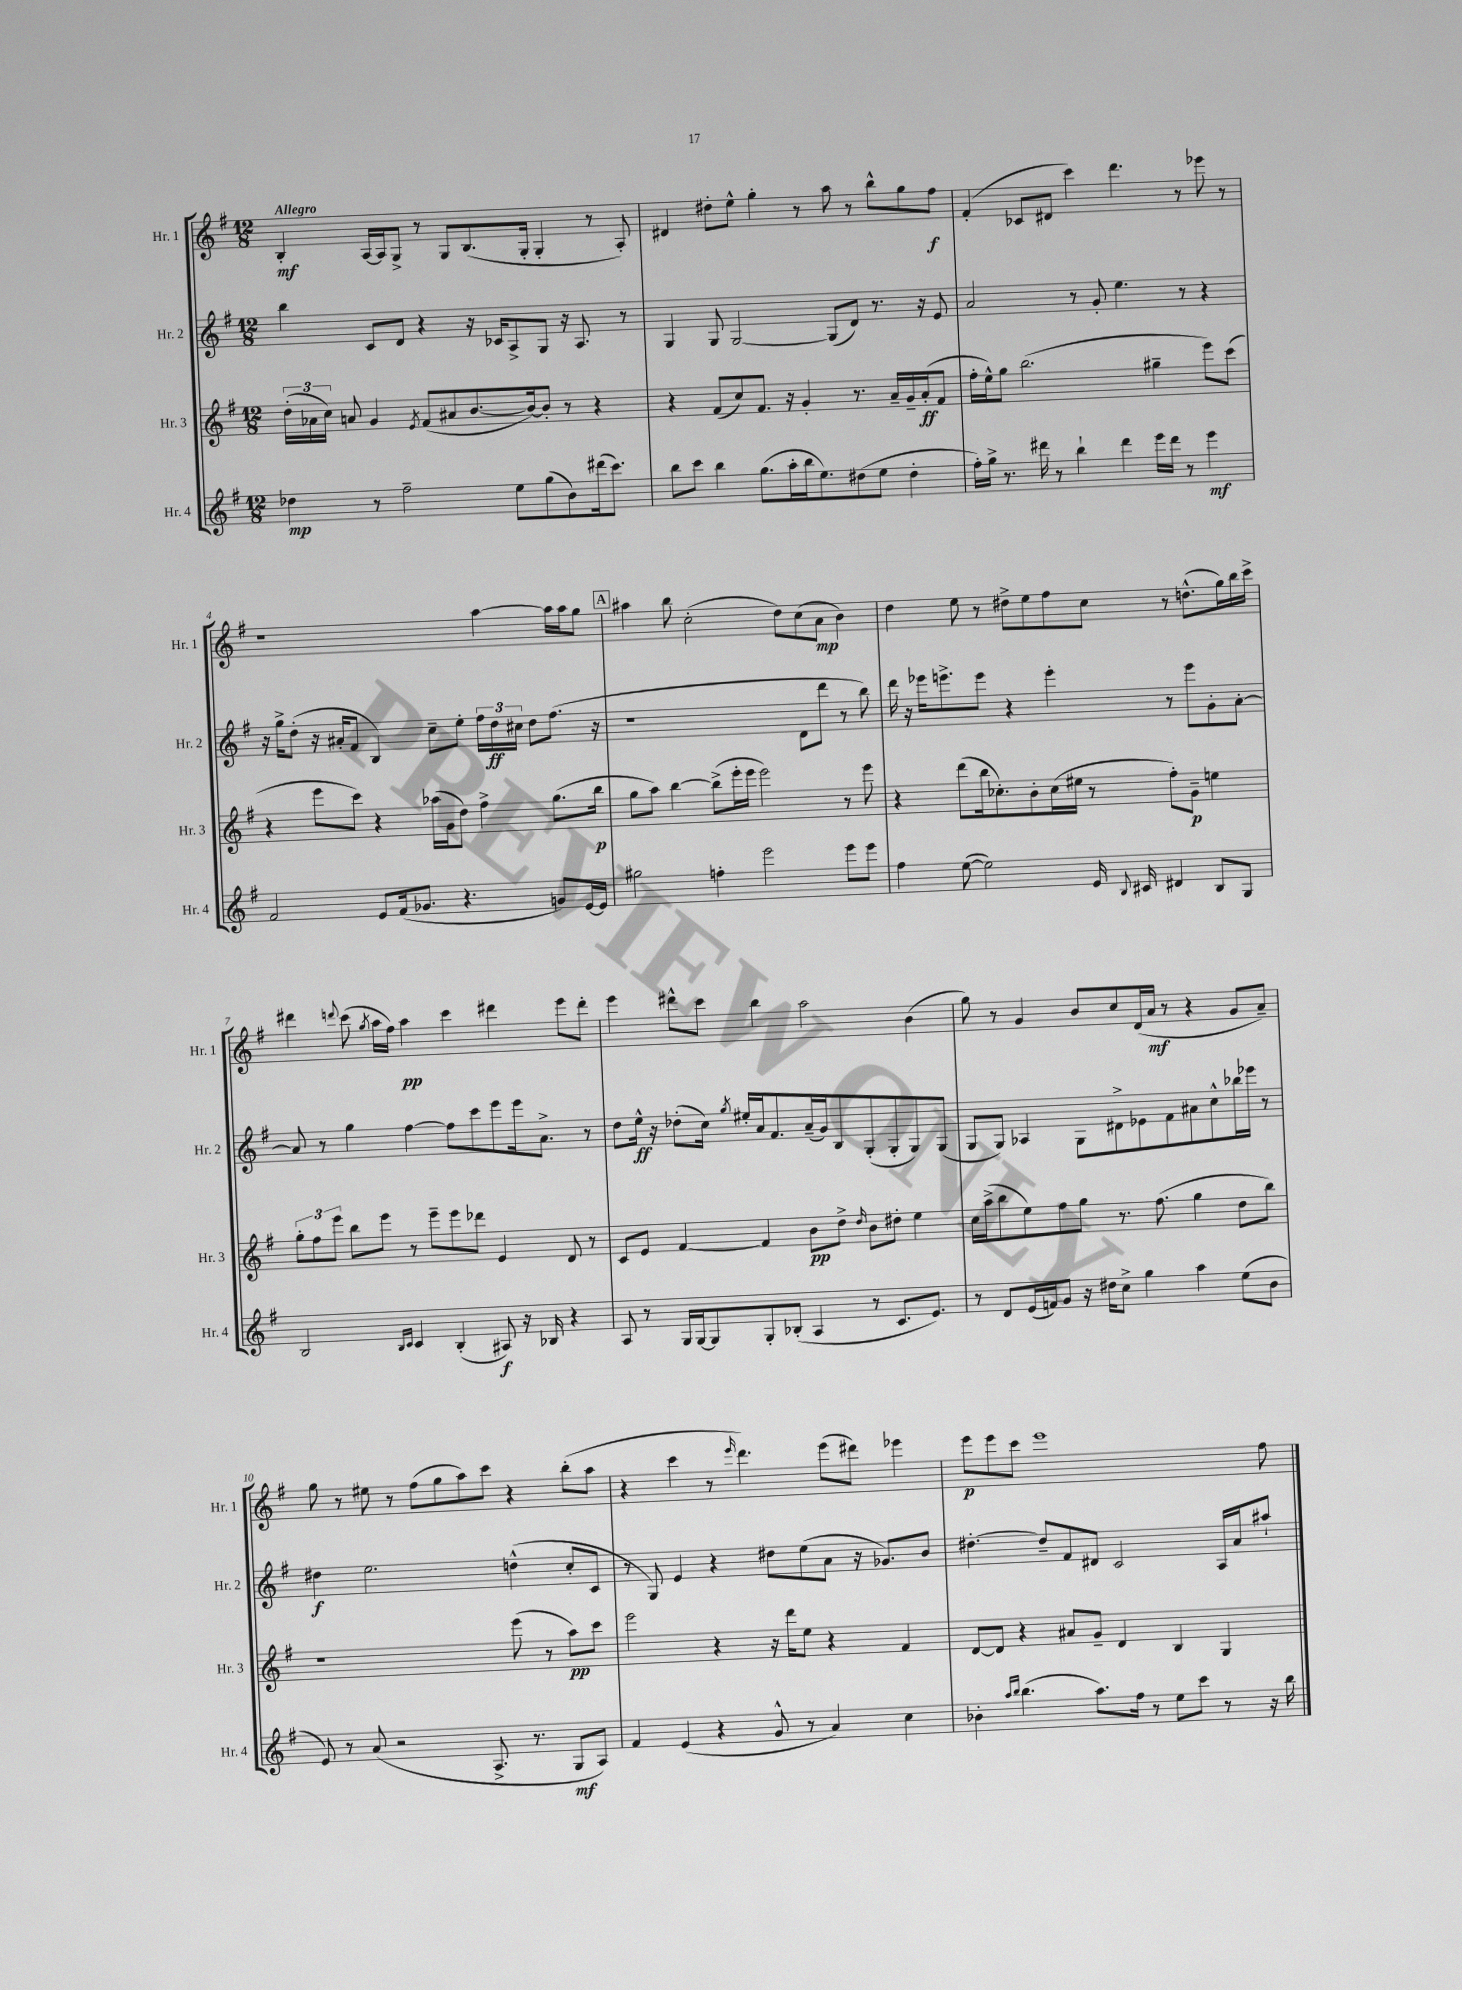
<<
\new StaffGroup <<
\new Staff = "s0" \with { instrumentName = "Hr. 1" shortInstrumentName = "Hr. 1" } {
    \clef treble \key g \major \numericTimeSignature \time 12/8 \tempo "Allegro"
    \autoBeamOff b4-.\mf a16[~ a16 g8]-> r8 g8[ b8.( g16]-. g4-. r8 a8-.) |
    dis'4 dis''8[-. e''8]-^ g''4-. r8 a''8 r8 b''8[-^ g''8 fis''8]\f |
    fis'4-.( ces'8[ dis'8] c'''4) d'''4. r8 ees'''8 r8 |
    r1 a''4~ a''16[ a''16 g''8] |
    \mark \markup { \box "A" } ais''4 b''8 c''2-.( d''8[) c''8( a'8]\mp b'4) |
    d''4 e''8 r8 dis''8[-> e''8 fis''8 c''8] r8 d''8.[-^( g''16) b''16 c'''16]-> |
    dis'''4 \appoggiatura { d'''8 } c'''8( \acciaccatura { g''8 } a''16[ fis''16]) a''4\pp c'''4 dis'''4 e'''8[ dis'''8]-. |
    e'''4 dis'''8[-^ c'''8] b''4 a''2 b'4( |
    g''8) r8 g'4 b'8[ c''8 d'16( a'16]\mf r8 r4 g'8[ a'8]--) |
    g''8 r8 eis''8 r8 fis''8[( g''8 a''8) c'''8] r4 b''8[-.( a''8] |
    r4 c'''4 r8 \grace { e'''16 } d'''4.) e'''8[( dis'''8]) ees'''4 |
    e'''8[\p e'''8 c'''8] e'''1 fis''8 \bar "|." |
}
\new Staff = "s1" \with { instrumentName = "Hr. 2" shortInstrumentName = "Hr. 2" } {
    \clef treble \key g \major \numericTimeSignature \time 12/8
    \autoBeamOff b''4 c'8[ d'8] r4 r16 ces'16[ a8-> g8] r16 a8. r8 |
    g4 g8 g2~ g8[( d'8]) r8. r16 e'8 |
    a'2 r8 g'8-. e''4. r8 r4 |
    r16 g''16[-> d''8]-.( r16 ais'16[-. fis'8] b4) c''8[-- e''8]-. \tuplet 3/2 { fis''16[ d''16\ff cis''16] } d''8[ fis''8.]( r16 |
    \mark \markup { \box "A" } r1 d'8[ d'''8] r8 b''8) |
    d'''16 r16 ees'''16[ e'''8.-> e'''8] r4 e'''4-. r8 e'''8[ g'8-. a'8]~-. |
    a'8 r8 g''4 fis''4~ fis''8[ c'''8 e'''8 e'''16 a'8.]-> r8 |
    d''8[ e''16]-^\ff r16 des''8[-.( c''16]) \acciaccatura { g''8 } eis''16[-. a'16 fis'8. a'16--( g'16) b8 g8-.( g8-. g8) g8]( |
    g8[ g8]) aes4 g8[ dis'8-> ees'8 fis'8 ais'8 c''8-^ bes''16 ees'''16] r8 |
    dis''4\f e''2. d''4-^( c''8[-. c'8] |
    r8 g8) e'4 r4 dis''8[ e''8( a'8] r16 ges'8.[) b'8] |
    dis''4.~-. dis''8[-- fis'8 dis'8] c'2 a16[ a'16 ais''8]-! \bar "|." |
}
\new Staff = "s2" \with { instrumentName = "Hr. 3" shortInstrumentName = "Hr. 3" } {
    \clef treble \key g \major \numericTimeSignature \time 12/8
    \autoBeamOff \tuplet 3/2 { d''16[-.( aes'16 c''16]) } a'8 g'4 \acciaccatura { e'8 } fis'8[( ais'8 b'8.~ b'16~) b'8]-. r8 r4 |
    r4 fis'8[( c''8) fis'8.] r16 g'4-. r8. a'16[-- g'16-- a'16-.\ff( fis'8] |
    fis''16[-. e''16-^) g''8] b''2.( gis''4-- e'''8[) c'''8]( |
    r4 e'''8[ c'''8]) r4 aes''16[( g'16 d''8]) fis''4-> g''8.[( b''16]\p |
    \mark \markup { \box "A" } g''8[ a''8]) b''4~ b''8[->( e'''16-. e'''16] e'''2) r8 e'''8 |
    r4 d'''8[( b''16 ces''8.-.) b'8-. ces''16( eis''16] r8 fis''8[-.) g'8]--\p e''4 |
    \tuplet 3/2 { g''8[-. fis''8 e'''8] } b''8[ e'''8] r8 e'''8[-- e'''8 des'''8] e'4 d'8 r8 |
    c'8[ e'8] fis'4~ fis'4 b'8[\pp d''8]-> \grace { d''16 } b'8[ dis''8]-. e''4 |
    c''16[ a''16->( b''8 e''8) fis''8 g''8] r8. fis''8.( g''4 d''8[ b''8]) |
    r1 e'''8( r8 a''8[\pp) c'''8] |
    e'''2 r4 r16 d'''16[ e''8] r4 fis'4 |
    d'8[~ d'8] r4 ais'8[ g'8]-- d'4 b4 g4 \bar "|." |
}
\new Staff = "s3" \with { instrumentName = "Hr. 4" shortInstrumentName = "Hr. 4" } {
    \clef treble \key g \major \numericTimeSignature \time 12/8
    \autoBeamOff des''4\mp r8 fis''2-- e''8[ g''8( b'8) dis'''16( c'''8.]) |
    b''8[ c'''8] b''4 g''8.[( a''16-. b''16 e''8.) dis''8( e''8] dis''4-. |
    fis''16[-.) g''16]-> r8. dis'''16 r8 b''4-! dis'''4 e'''16[ dis'''16] r8 e'''4\mf |
    fis'2 e'8[ fis'16( ges'8.] r4. g'8[) e'16~ e'16] |
    \mark \markup { \box "A" } gis''2 f''4-. e'''2 e'''8[ e'''8] |
    fis''4 e''8~( e''2) e'16 \appoggiatura { b8 } cis'16 dis'4 b8[ g8] |
    b2 \grace { b16[ c'16] } c'4 b4-.( ais8\f) r16 bes16 r4 |
    a8 r8 g16[ g16~ g8 g8-. bes8]-.( a4 r8 c'8.[ e'8.]) |
    r8 d'8[ e'16( f'16) g'8] r16 dis''16[ c''8]-> g''4 a''4 e''8[( b'8] |
    e'8) r8 a'8( r2 a8.-> r8. g8[\mf a8]) |
    fis'4 e'4( r4 g'8-^ r8 a'4) c''4 |
    bes'4-. \grace { a''16[ b''16] } b''4.( a''8.[) fis''16] r8 e''8[ c'''8] r8 r16 b''16 \bar "|." |
}
>>
>>
